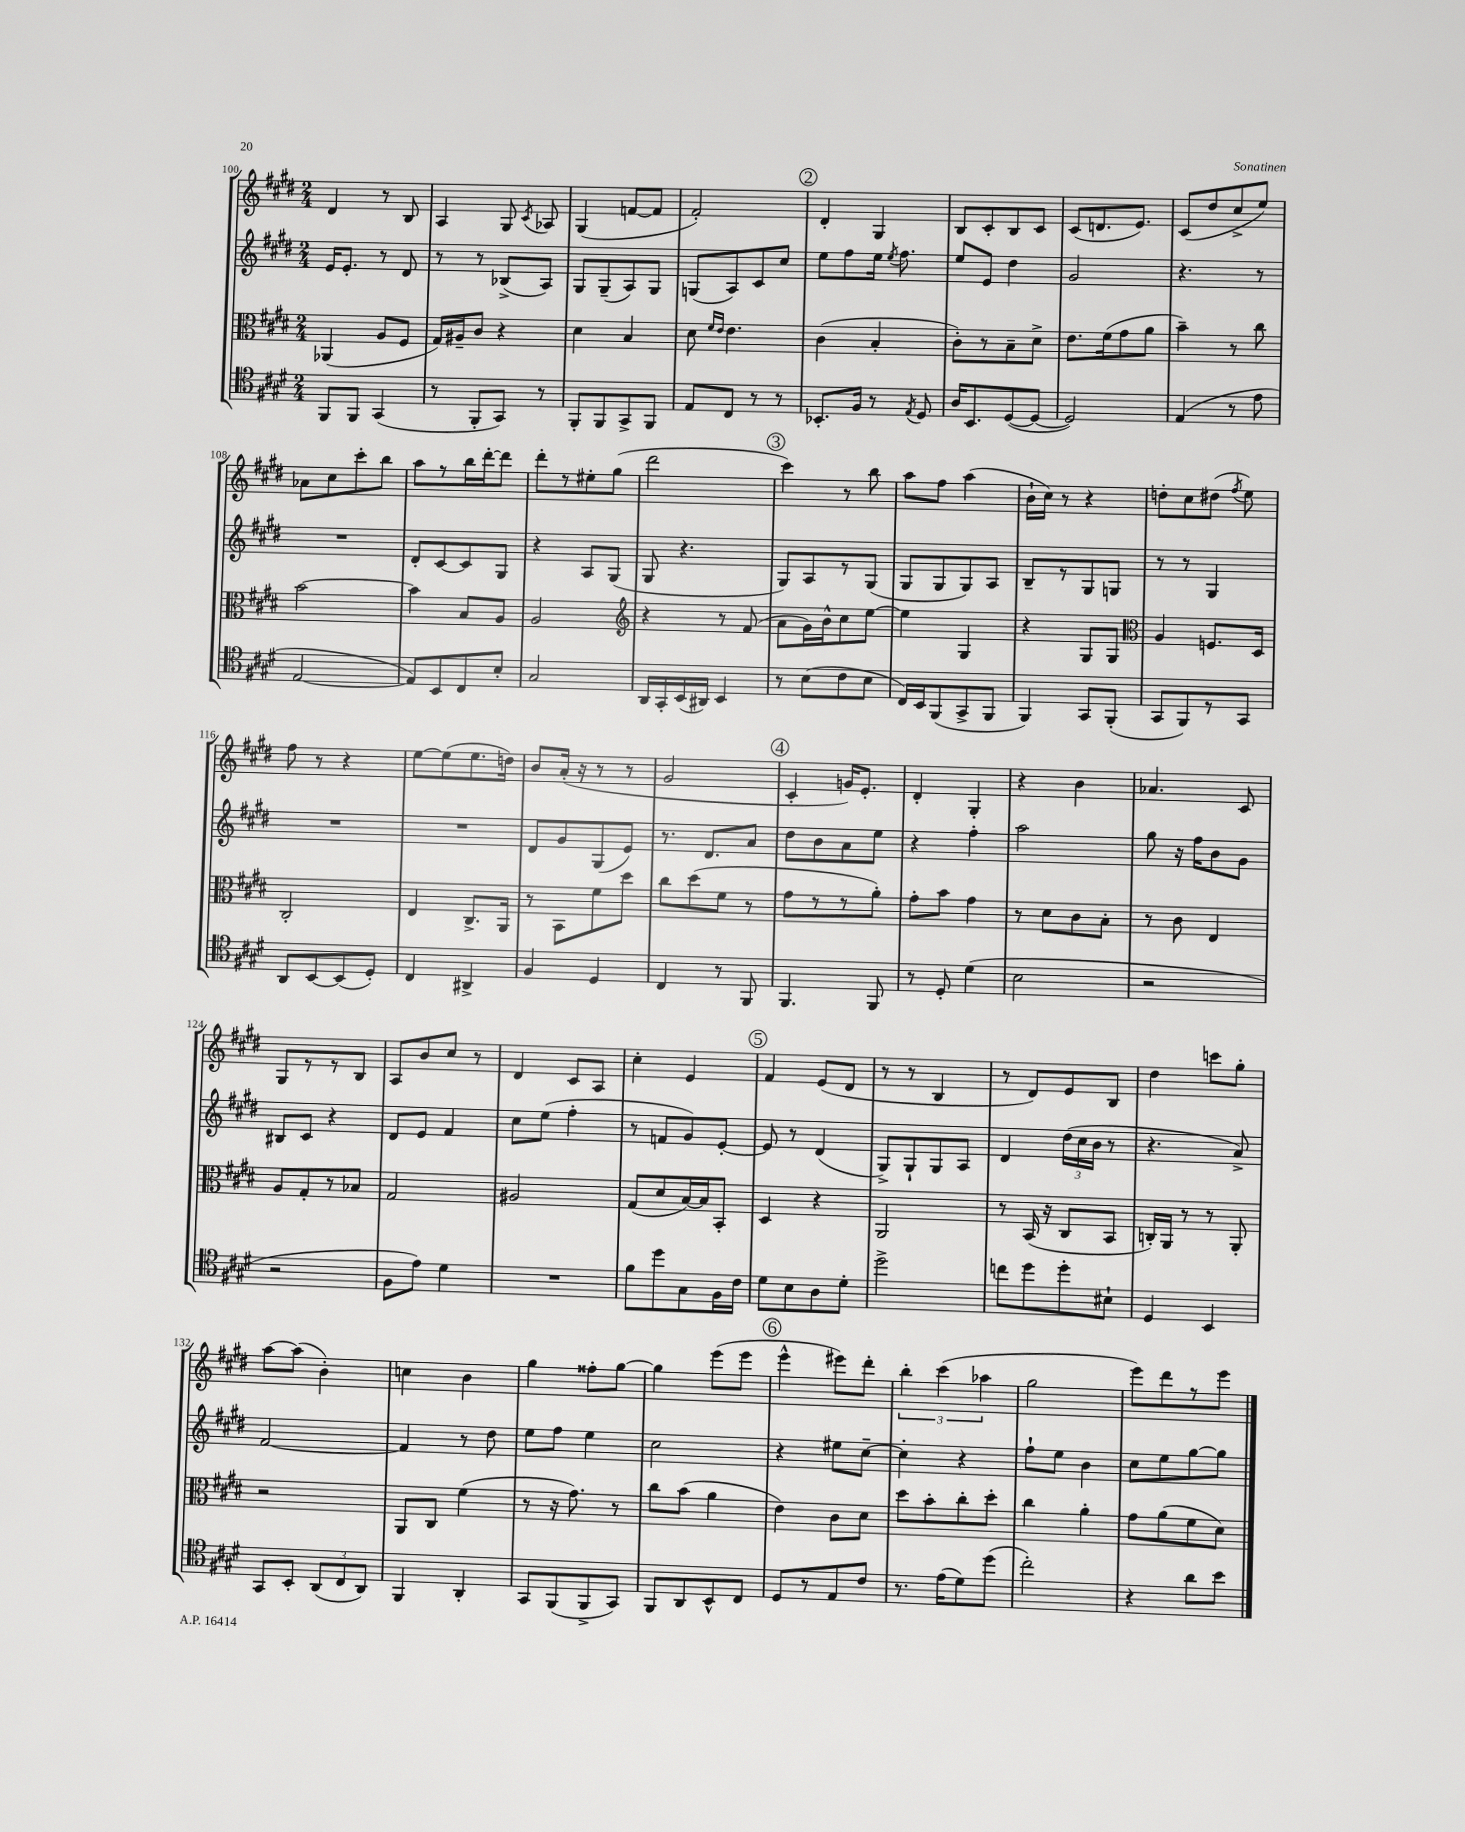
<<
\new StaffGroup <<
\new Staff = "s0" {
    \clef treble \key e \major \numericTimeSignature \time 2/4
    \autoBeamOff dis'4 r8 b8 |
    a4 gis8 \acciaccatura { cis'8 } aes8 |
    gis4( f'8[~ f'8] |
    fis'2-.) |
    \mark \markup { \circle "2" } dis'4-. gis4 |
    b8[ cis'8-. b8 cis'8] |
    cis'8[( d'8. e'8.]) |
    cis'8[( dis''8 cis''8-> e''8]) |
    aes'8[ cis''8 cis'''8-. b''8] |
    a''8[ r8 b''16 dis'''16~-. dis'''8] |
    dis'''8[-. r8 eis''8-. gis''8]( |
    dis'''2 |
    \mark \markup { \circle "3" } cis'''4) r8 b''8 |
    a''8[ fis''8] a''4( |
    b'16[-! cis''16]) r8 r4 |
    d''8[-. cis''8 dis''8]( \acciaccatura { fis''8 } e''8) |
    fis''8 r8 r4 |
    e''8[~ e''8( e''8. d''16]) |
    b'8[ a'16]-.( r16 r8 r8 |
    gis'2 |
    \mark \markup { \circle "4" } cis'4-. g'16[) e'8.]-. |
    dis'4-. gis4-. |
    r4 b'4 |
    aes'4. cis'8 |
    gis8[ r8 r8 b8] |
    a8[ b'8 cis''8] r8 |
    dis'4 cis'8[ a8] |
    cis''4-. e'4 |
    \mark \markup { \circle "5" } fis'4 e'8[( dis'8] |
    r8 r8 b4 |
    r8 dis'8[) e'8 b8] |
    dis''4 c'''8[ gis''8]-. |
    a''8[~ a''8]( b'4-.) |
    c''4 b'4 |
    gis''4 fisis''8[-. gis''8]~ |
    gis''4 e'''8[( e'''8] |
    \mark \markup { \circle "6" } e'''4-^ eis'''8[) dis'''8]-. |
    \tuplet 3/2 { b''4-. cis'''4( aes''4 } |
    gis''2 |
    e'''8[) dis'''8 r8 e'''8] \bar "|." |
}
\new Staff = "s1" {
    \clef treble \key e \major \numericTimeSignature \time 2/4
    \autoBeamOff e'16[ e'8.]-. r8 dis'8 |
    r8 r8 bes8[->( a8]) |
    gis8[ gis8--( a8) gis8] |
    g8[( a8) cis'8 cis''8] |
    \mark \markup { \circle "2" } e''8[ fis''8 e''16] \acciaccatura { e''8 } fis''8. |
    e''8[ e'8] dis''4 |
    gis'2 |
    r4. r8 |
    R2 |
    dis'8[-. cis'8~ cis'8 gis8] |
    r4 a8[ gis8]( |
    gis8 r4. |
    \mark \markup { \circle "3" } gis8[) a8 r8 gis8]( |
    gis8[ gis8 gis8) a8] |
    b8[-- r8 gis8 g8] |
    r8 r8 gis4 |
    R2 |
    R2 |
    dis'8[ gis'8 gis8( e'8]) |
    r8. dis'8.[ a'8] |
    \mark \markup { \circle "4" } dis''8[ b'8 a'8 e''8] |
    r4 fis''4-. |
    a''2 |
    gis''8 r16 fis''16[ b'8 gis'8] |
    bis8[ cis'8] r4 |
    dis'8[ e'8] fis'4 |
    cis''8[ e''8]( fis''4-. |
    r8 f'8[ gis'8) e'8]~-. |
    \mark \markup { \circle "5" } e'8 r8 dis'4( |
    gis8[->) gis8-! gis8 a8] |
    dis'4 \tuplet 3/2 { dis''16[( cis''16 b'16] } r8 |
    r4. a'8->) |
    fis'2~ |
    fis'4 r8 dis''8 |
    e''8[ fis''8] e''4 |
    cis''2 |
    \mark \markup { \circle "6" } r4 eis''8[ cis''8]~-- |
    cis''4-. r4 |
    fis''8[-! e''8] b'4 |
    cis''8[ e''8 gis''8~ gis''8] \bar "|." |
}
\new Staff = "s2" {
    \clef alto \key e \major \numericTimeSignature \time 2/4
    \autoBeamOff aes,4( a8[ fis8] |
    gis16[) ais16-- cis'8] r4 |
    dis'4 b4 |
    dis'8 \grace { fis'16[ e'16] } e'4. |
    \mark \markup { \circle "2" } cis'4( b4-. |
    cis'8[-.) r8 b8-- dis'8]-> |
    e'8.[ fis'16( gis'8 a'8] |
    b'4--) r8 cis''8 |
    b'2~ |
    b'4 b8[ a8] |
    a2 |
    \clef treble r4 r8 fis'8( |
    \mark \markup { \circle "3" } a'8[ gis'16) b'16-^ cis''8 e''8]~ |
    e''4 gis4 |
    r4 gis8[ gis8] |
    \clef alto a4 f8.[ dis16] |
    cis2-. |
    e4 cis8.[-> a,16] |
    r8 b,8[ fis'8 dis''8] |
    cis''8[ dis''8( fis'8] r8 |
    \mark \markup { \circle "4" } gis'8[ r8 r8 a'8]-.) |
    gis'8[-. b'8] gis'4 |
    r8 dis'8[ cis'8 b8]-. |
    r8 cis'8 e4 |
    a8[ gis8-. r8 bes8] |
    gis2 |
    ais2 |
    gis8[( dis'8 b16~) b16 b,8]-. |
    \mark \markup { \circle "5" } dis4 r4 |
    a,2 |
    r8 b,16( r16 cis8[ b,8] |
    c16[-.) a,16] r8 r8 a,8-. |
    r2 |
    a,8[ cis8] fis'4( |
    r8 r16 gis'8.) r8 |
    cis''8[ b'8]( a'4 |
    \mark \markup { \circle "6" } e'4) cis'8[ dis'8] |
    dis''8[ b'8-. cis''8-. dis''8]-. |
    cis''4 a'4-. |
    gis'8[ a'8( fis'8 dis'8]) \bar "|." |
}
\new Staff = "s3" {
    \clef tenor \key e \major \numericTimeSignature \time 2/4
    \autoBeamOff fis,8[ fis,8] gis,4( |
    r8 fis,8[-. gis,8]) r8 |
    fis,8[-. fis,8 gis,8-> fis,8] |
    e8[ cis8] r8 r8 |
    \mark \markup { \circle "2" } bes,8.[-. fis16] r8 \acciaccatura { e8 } dis8 |
    a16[ b,8. dis8~( dis8]~ |
    dis2) |
    e4( r8 e'8 |
    e2~ |
    e8[) b,8 cis8 b8]-. |
    gis2 |
    a,16[ gis,16-. b,16( ais,16]) b,4 |
    \mark \markup { \circle "3" } r8 b8[( cis'8 b8] |
    cis16[) b,16 fis,8( gis,8-> fis,8] |
    fis,4) gis,8[ fis,8]-.( |
    gis,8[ fis,8) r8 gis,8] |
    a,8[ b,8~ b,8( dis8]-.) |
    cis4 ais,4-> |
    fis4 dis4 |
    cis4 r8 fis,8 |
    \mark \markup { \circle "4" } fis,4. fis,8 |
    r8 dis8-. dis'4( |
    b2 |
    r2 |
    r2 |
    fis8[ e'8]) dis'4 |
    R2 |
    fis'8[ dis''8 gis8 fis16 cis'16] |
    \mark \markup { \circle "5" } dis'8[ b8 a8 dis'8]-. |
    dis''2-> |
    c''8[ dis''8 dis''8-. bis8]-! |
    dis4 b,4 |
    gis,8[ b,8]-. \tuplet 3/2 { a,8[( cis8 a,8]) } |
    fis,4 a,4-. |
    gis,8[ fis,8( fis,8-> gis,8]) |
    fis,8[ a,8 b,8-^ cis8] |
    \mark \markup { \circle "6" } dis8[ r8 e8 cis'8] |
    r8. e'16[( dis'8) dis''8]( |
    cis''2-.) |
    r4 a'8[ b'8] \bar "|." |
}
>>
>>
\layout { \context { \Score currentBarNumber = #100 } }
